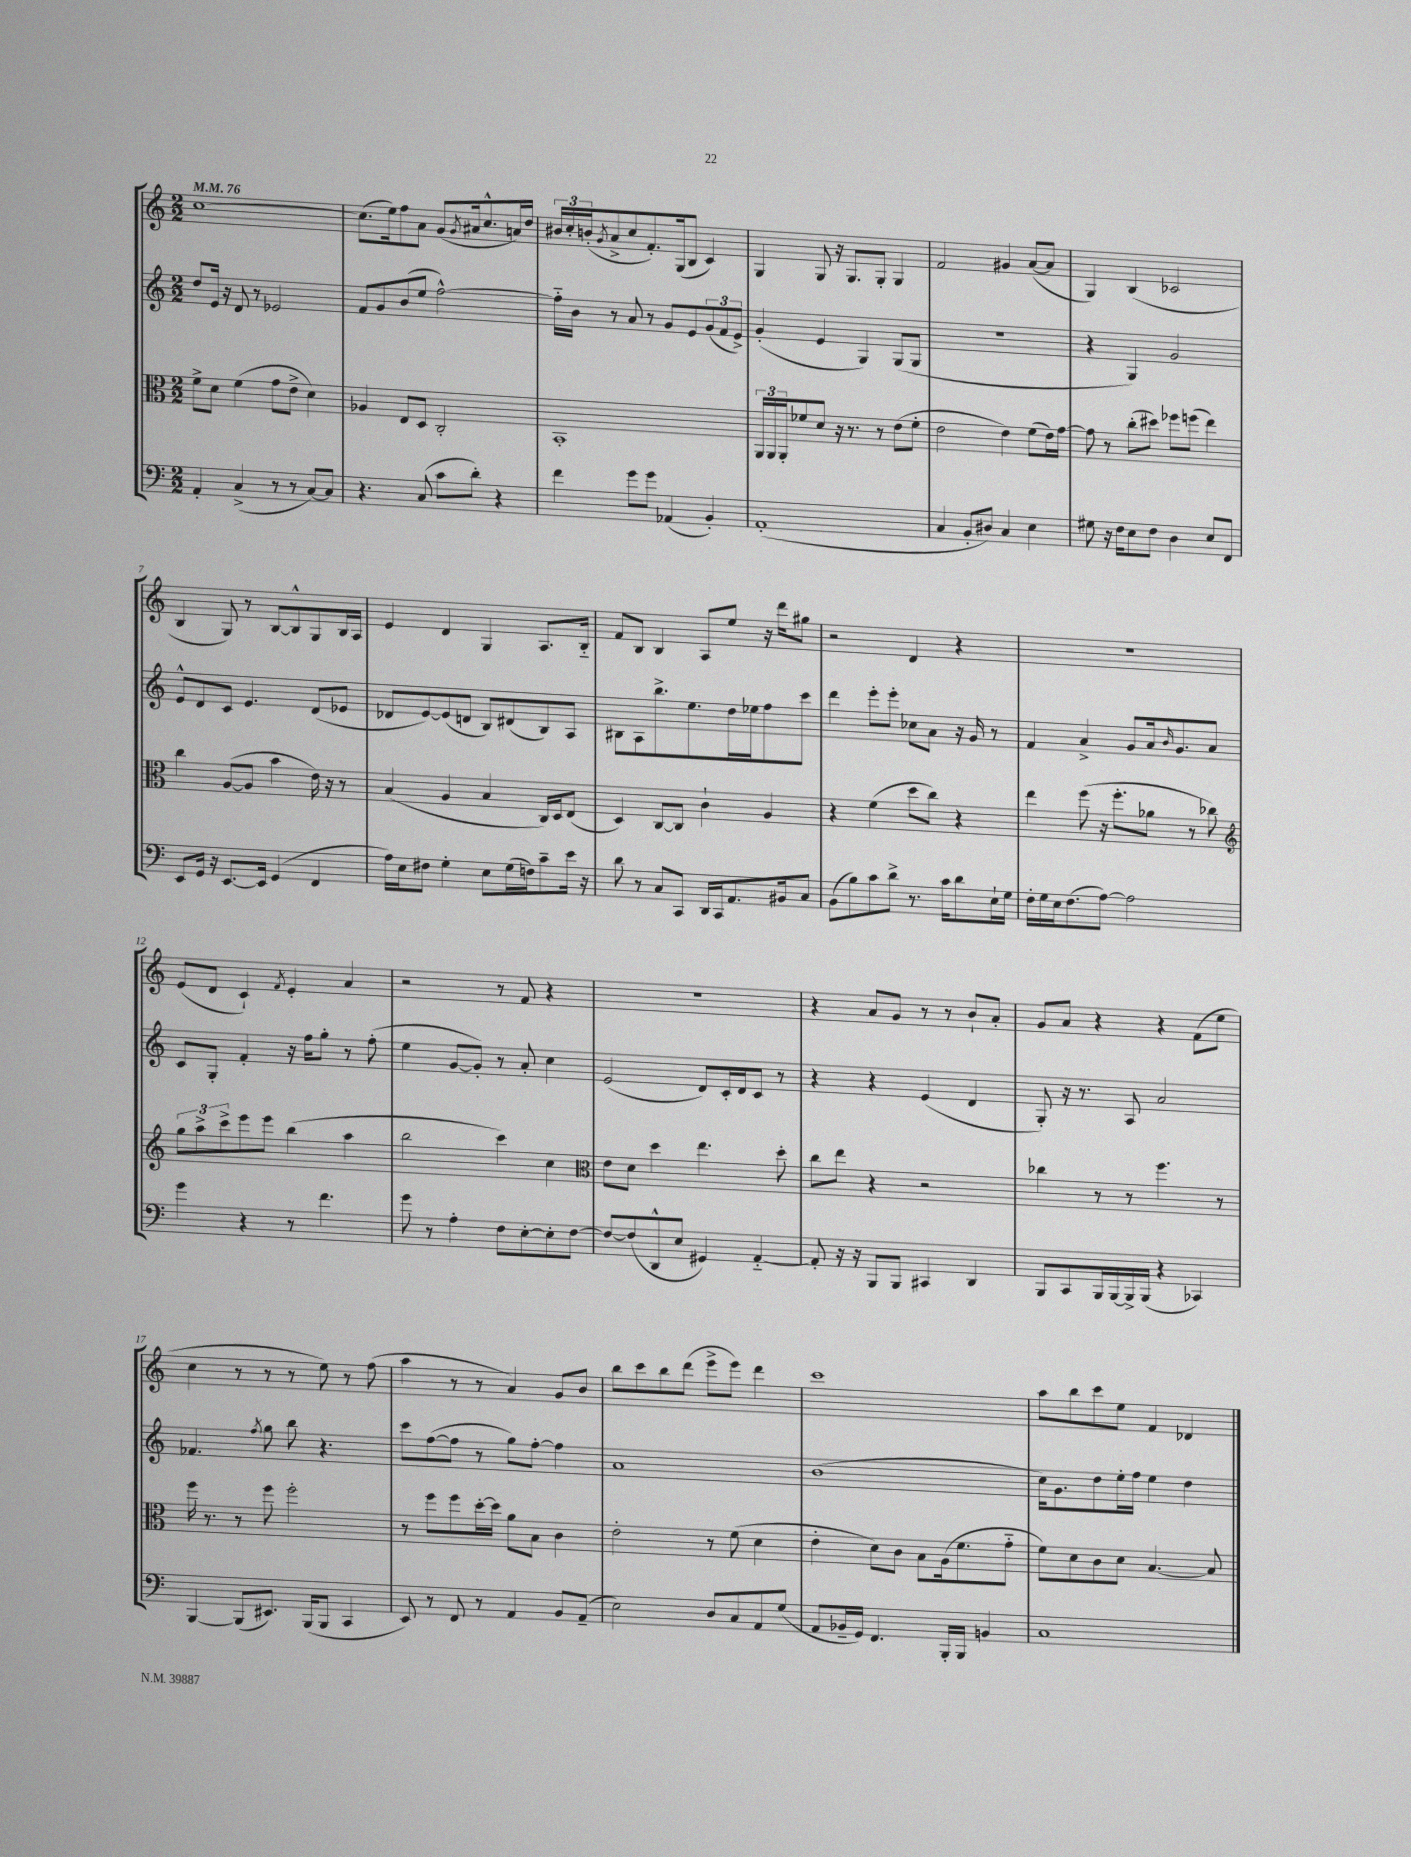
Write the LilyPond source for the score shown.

<<
\new StaffGroup <<
\new Staff = "s0" {
    \clef treble \key c \major \numericTimeSignature \time 2/2 \tempo 4 = 76
    c''1~ |
    c''8.( e''16) f''8 a'8 g'8( \acciaccatura { g'8 } ais'16 c''8.-^ a'16) d''16 |
    \tuplet 3/2 { bis'16 c''16-. b'16-.( } \acciaccatura { g'8 } a'8-> c''8 f'8.-.) g16( b8 c'4) |
    g4 g8 r16 g8. g8-. g4 |
    f'2 gis'4 a'8~( a'8 |
    g4) b4( ces'2 |
    b4 g8) r8 b8~ b8-^ g8 b16 a16 |
    e'4 d'4 g4 a8. b16-_ |
    f'8 b8 b4 a8 e''8 r16 d'''16 gis''8 |
    r2 d'4 r4 |
    R1 |
    e'8( d'8 c'4-!) \acciaccatura { f'8 } e'4-. a'4 |
    r2 r8 f'8 r4 |
    r1 |
    r4 a'8 g'8 r8 r8 b'8-! a'8-. |
    g'8 a'8 r4 r4 f'8( e''8 |
    c''4 r8 r8 r8 e''8) r8 f''8( |
    a''4 r8 r8 a'4) g'8 b'8 |
    b''8 c'''8 b''8 d'''8( e'''8-> e'''8) d'''4 |
    c'''1 |
    a''8 b''8 c'''8 e''8 f'4 des'4 \bar "|." |
}
\new Staff = "s1" {
    \clef treble \key c \major \numericTimeSignature \time 2/2
    d''8 e'16 r16 d'8 r8 ees'2 |
    f'8 g'8 b'8( e''8 f''2~-^) |
    f''16-_ b'16 r8 a'8 r8 g'8 e'8 \tuplet 3/2 { g'8( f'8 e'8->) } |
    g'4-.( e'4 g4) g8( g8 |
    r1 |
    r4 g4) g'2 |
    e'8-^ d'8 c'8 e'4. d'8( ees'8 |
    des'8 e'8~) e'8( d'8 b8) dis'8( b8) a8 |
    bis8 a8 b''8.-> e''8. d''16 ees''16 f''8 c'''8 |
    d'''4 e'''8-. e'''8-. ces''8 a'8 r16 g'16 r8 |
    f'4 a'4-> g'8 a'16 \grace { b'16 } g'8. a'8 |
    c'8 g8-. f'4-. r16 f''16 g''8-. r8 f''8-.( |
    e''4 g'8~ g'8-.) r8 a'8-. c''4 |
    e'2( d'8) c'16-. d'16 c'8 r8 |
    r4 r4 e'4( d'4 |
    g8-.) r16 r8. a8 a'2 |
    fes'4. \acciaccatura { f''8 } g''8 b''8 r4. |
    c'''8 f''8~( f''8 r8 g''8) f''8~-. f''4 |
    a'1 |
    b'1( |
    c''16) g'8. d''8 e''16-. f''16 e''4 d''4 \bar "|." |
}
\new Staff = "s2" {
    \clef alto \key c \major \numericTimeSignature \time 2/2
    f'8-> d'8 f'4( g'8 e'8-> d'4) |
    aes4 e8 d8 c2-. |
    b,1-. |
    \tuplet 3/2 { a,16 a,16 a,16-. } fes'8 d'8 r16 r8. r8 e'8( fes'8-. |
    e'2 e'4) f'8( e'16) g'16~ |
    g'8 r8 c''8-.( dis''8) fes''8 f''8( e''4) |
    c''4 a8~( a8 b'4 e'16) r16 r8 |
    b4( a4 b4 c16) d16 e8( |
    d4) c8~ c8 c'4-! a4 |
    r4 f'4( d''8 c''8) r4 |
    e''4 f''8( r16 f''8.-. aes'8 r8 ces''8) |
    \clef treble \tuplet 3/2 { g''8 a''8-> c'''8-> } e'''8 e'''8 b''4( a''4 |
    b''2 c'''4) c''4 |
    \clef alto e'8 d'8 d''4 e''4. d''8-. |
    c''8 e''8 r4 r2 |
    ces''4 r8 r8 f''4. r8 |
    f''16 r8. r8 f''8 f''2-. |
    r8 f''8 f''8 d''16~-. d''16 a'8 b8 c'4 |
    e'2-. r8 f'8( d'4 |
    e'4-. d'8) c'8 b8 a16( f'8. g'8-_ |
    f'8) d'8 c'8 d'8 b4.~ b8 \bar "|." |
}
\new Staff = "s3" {
    \clef bass \key c \major \numericTimeSignature \time 2/2
    a,4-. c4->( r8 r8 c8~) c8 |
    r4. c8( c'8 d'8-.) r4 |
    f'4 g'8 g'8 aes,4( b,4-.) |
    a,1-.( |
    c4 b,8-. dis8) c4 e4 |
    gis8 r16 f16 e8 f8 d4 e8 f,8 |
    e,8 g,16 r16 e,8.~ e,16 g,4( f,4 |
    a16) e16 fis8 g4-. e8 g16( f16) c'8-- e'16 r16 |
    d'8 r8 c8 c,8 d,16 c,16 a,8. bis,16 c8 |
    b,8( b8) c'8 d'8-> r8. c'16 d'8 e16-! g16 |
    f16-. g16 e16 f8.( a8~) a2 |
    g'4 r4 r8 f'4. |
    g'8 r8 a4-. f8 e8~-. e8-. f8~ |
    f8~ f8( d,8-^ e8 gis,4) a,4~-_ |
    a,8-. r16 r16 b,,8 b,,8 cis,4 d,4 |
    b,,8 c,8 b,,16 b,,16~ b,,16-> b,,16( r4 ces,4) |
    b,,4~ b,,8( eis,8.) b,,16( b,,8 c,4 |
    e,8) r8 f,8 r8 a,4 b,8 a,8--( |
    e2) d8 c8 a,8 g8( |
    a,8 bes,16-- g,16) f,4. b,,16-. b,,16 b,4 |
    c1 \bar "|." |
}
>>
>>
